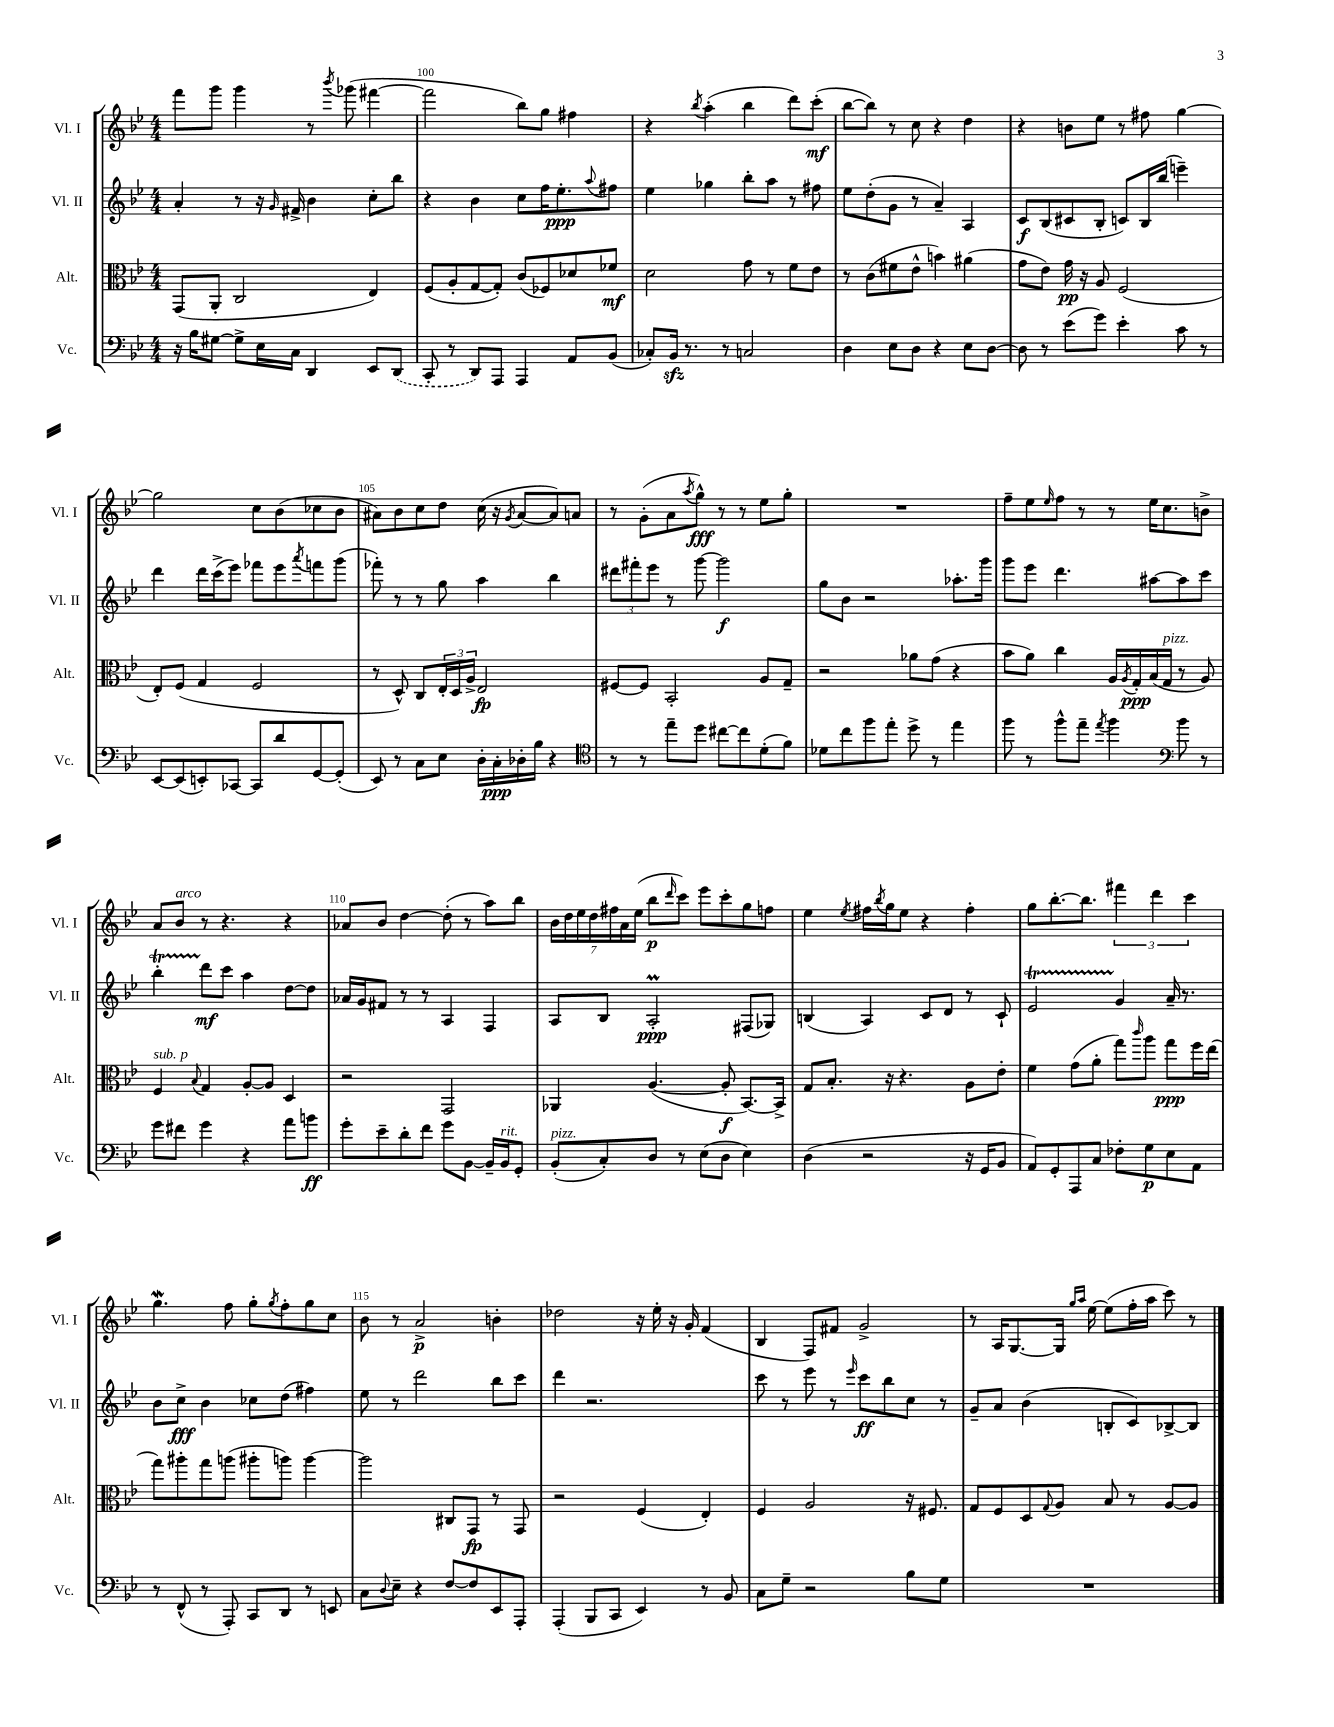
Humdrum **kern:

**kern	**kern	**kern	**kern
*staff4	*staff3	*staff2	*staff1
*clefF4	*clefC3	*clefG2	*clefG2
*k[b-e-]	*k[b-e-]	*k[b-e-]	*k[b-e-]
*M4/4	*M4/4	*M4/4	*M4/4
16r	(8GG/L	4a'/	8fff\L
16B-\LK	.	.	.
[8G#\J	8AA'/J	.	8ggg\J
8G#^\]L	2C/	8r	4ggg\
16E-\L	.	16r	.
.	.	16qqg/	.
16C\JJ	.	16f#^/	.
4DD/	.	4b-\	8r
.	.	.	8qbbb-/
.	.	.	(8ggg-\
8EE-/L	4E-/)	8cc'\L	[4fff#\
(8DD/J	.	8bb-\J	.
=	=	=	=
8CC'/	(8F/L	4r	2fff#\]
8r	8A'/	.	.
8DD/L)	[8G/	4b-\	.
8AAA/J	8G'/]J)	.	.
4AAA/	(8c/L	8cc\L	8bb-\L)
.	8F-/)	16ff\K	8gg\J
.	.	8.ee-'\	.
8AA/L	8d-/	.	4ff#\
.	.	8qqaa/	.
(8BB-/J	8f-/J	8ff#\J	.
=	=	=	=
8C-'/L)	2d\	4ee-\	4r
16BB-/Jk	.	.	.
8.r	.	.	.
.	.	.	8qbb-/
.	.	4gg-\	(4aa'\
8r	.	.	.
2C/	8g\	8bb-'\L	4bb-\
.	8r	8aa\J	.
.	8f\L	8r	8ddd\L)
.	8e-\J	8ff#\	(8ccc'\J
=	=	=	=
4D\	8r	8ee-\L	[8bb-\L
.	(8c\L	(8dd'\	8bb-\]J)
8E-\L	8f#\	8g\J	8r
8D\J	8e-^^\J	8r	8cc\
4r	4b\)	4a~/)	4r
8E-\L	(4a#\	4A/	4dd\
[8D\J	.	.	.
=	=	=	=
8D\]	8g\L	8c/L	4r
8r	8e-\J)	(8B-/	.
(8e-\L	16g\	8c#/	8b\L
.	16r	.	.
8g\J)	8A/	8B-'/J	8ee-\J
4e-'\	(2F/	8c/L)	8r
.	.	16B-/L	8ff#\
.	.	(16bb-/JJ	.
8c\	.	4eee~\)	[4gg\
8r	.	.	.
=	=	=	=
[8EE-/L	8E-'/L)	4ddd\	2gg\]
(8EE-/]	(8F/J	.	.
8EE'/)	4G/	16ddd\LL	.
.	.	(16ccc^\J	.
[8CC-/J	.	8eee-\J)	.
8CC-/]L	2F/	8fff-\L	8cc\L
8d/	.	8eee-\	(8b-\
.	.	8qaaa/	.
[8GG/	.	8fff\	8cc-\
(8GG'/]J	.	(8ggg\J	8b-\J
=	=	=	=
8EE-/)	8r	8fff-'\)	8a#\L)
8r	8D^^/)	8r	8b-\
8C\L	8C/L	8r	8cc\
8E-\J	24E-'/L	8gg\	8dd\J
.	24D/	.	.
.	24A^/JJ	.	.
16D'\LL	2E-/	4aa\	(16cc\
16C'\	.	.	16r
.	.	.	8qg/
16D-'\	.	.	[8a#/L
16B-\JJ	.	.	.
4r	.	4bb-\	8a#/])
.	.	.	8a/J
=	=	=	=
*clefC4	*	*	*
8r	[8F#/L	12ddd#\L	8r
.	.	12fff#'\	.
8r	8F#/]J	.	(8g'\L
.	.	12eee-\J	.
8ee-~\L	2BB-'/	8r	8a\
.	.	.	8qaa/
8dd\J	.	[8ggg\	8gg^^\J)
[8cc#\L	.	2ggg\]	8r
8cc#\]	.	.	8r
(8d'\	8A/L	.	8ee-\L
8f\J)	8G~/J	.	8gg'\J
=	=	=	=
8d-\L	2r	8gg\L	1r
8cc\	.	8b-\J	.
8ff\	.	2r	.
8ee-'\J	.	.	.
8dd^\	8a-\L	.	.
8r	(8g\J	.	.
4ee-\	4r	8.aa-'\L	.
.	.	16ggg\Jk	.
=	=	=	=
8ff\	8b-\L	8ggg\L	8ff~\L
8r	8a\J)	8eee-\J	8ee-\
.	.	.	16qqee-/
8ff^^\L	4cc\	4.ddd\	8ff\J
8ee-~\J	.	.	8r
8qee-/	.	.	.
4ff\	16A/LL	.	8r
.	8qA/	.	.
.	16G'/	.	.
.	(16B-/	[8aa#\L	16ee-\LK
.	16G/JJ	.	8.cc\
*clefF4	*	*	*
8b-\	8r	8aa#\]	.
8r	8A/)	8ccc\J	8b^\J
=	=	=	=
8g\L	4F/	4bb-'\	8a/L
8f#\J	.	.	8b-/J
.	8qqB-/	.	.
4g\	4G/	8ddd\L	8r
.	.	8ccc\J	4.r
4r	[8A'/L	4aa\	.
.	8A/]J	.	.
8a\L	4D/	[8dd\L	4r
8b\J	.	8dd\]J	.
=	=	=	=
8g'\L	2r	16a-/LL	8a-/L
.	.	16g/J	.
8e-~\	.	8f#/J	8b-/J
8d'\	.	8r	[4dd\
8f\J	.	8r	.
8g\L	2GG/	4A/	(8dd'\]
[8BB-\J	.	.	8r
16BB-~/]LL	.	4F/	8aa\L)
16BB-/J	.	.	.
8GG'/J	.	.	8bb-\J
=	=	=	=
(8BB-'/L	4AA-/	8A/L	28b-\LL
.	.	.	28dd\
.	.	.	28ee-\
.	.	.	28dd\
8C'/)	.	8B-/J	.
.	.	.	28ff#\
.	.	.	28a\
.	.	.	(28ee-\JJ
8D/J	([4.A/	2A'/	8bb-\L
.	.	.	16qqddd/
8r	.	.	8ccc\J)
(8E-\L	.	.	8eee-\L
8D\J	8A'/]	.	8ccc'\
4E-\)	[8.BB-/L)	(8F#/L	8gg\
.	.	8G-/J)	8ff\J
.	16BB-^/]Jk	.	.
=	=	=	=
(4D\	8G/L	(4B/	4ee-\
.	8.B-'/J	.	.
.	.	.	8qee-/
2r	.	4A/)	16ff#\LL
.	.	.	8qbb-/
.	16r	.	16gg\J
.	4.r	.	8ee-\J
.	.	8c/L	4r
.	.	8d/J	.
16r	8A\L	8r	4ff#'\
16GG/LK	.	.	.
8BB-/J	8e-'\J	8c`/	.
=	=	=	=
8AA/L)	4f\	2e-/	8gg\L
8GG'/	.	.	[8.bb-'\
8AAA/	(8g\L	.	.
.	.	.	8.bb-\]J
8C/J	8a'\J	.	.
8F-'\L	8gg\L)	4g/	6fff#\
.	16qqccc/	.	.
8G\	8aa\J	.	.
.	.	.	6ddd\
8E-\	8gg\L	16a~/	.
.	.	8.r	.
.	.	.	6ccc\
8AA\J	16ff\L	.	.
.	(16ee-\JJ	.	.
=	=	=	=
8r	8gg\L)	8b-\L	4.gg\
(8FF^^/	8aa#'\	8cc^\J	.
8r	8gg\	4b-\	.
8AAA'/)	(8aa\J	.	8ff\
8CC/L	8aa#'\L	8cc-\L	8gg'\L
.	.	.	8qgg/
8DD/J	8aa\J)	(8dd\J	8ff'\
8r	[4aa\	4ff#\)	8gg\
8EE/	.	.	8cc\J
=	=	=	=
8C\L	2aa\]	8ee-\	8b-\
8qqD/	.	.	.
8E-~\J	.	8r	8r
4r	.	2ddd\	2a^/
[8F/L	8C#/L	.	.
8F/]	8GG/J	.	.
8EE-/	8r	8bb-\L	4b'\
8AAA'/J	8GG/	8ccc\J	.
=	=	=	=
(4AAA'/	2r	4ddd\	2dd-\
8BBB-/L	.	2.r	.
8CC/J	.	.	.
4EE-/)	(4F/	.	16r
.	.	.	16ee-'\
.	.	.	16r
.	.	.	16g'/
8r	4E-'/)	.	(4f/
8BB-/	.	.	.
=	=	=	=
8C\L	4F/	8ccc\	4B-/
8G~\J	.	8r	.
2r	2A/	8eee-\	8F/L)
.	.	8r	8f#/J
.	.	16qqeee-/	.
.	.	8ccc\L	2g^/
.	.	8bb-\	.
8B-\L	16r	8cc\J	.
.	8.F#/	.	.
8G\J	.	8r	.
=	=	=	=
1r	8G/L	8g~/L	8r
.	8F/	8a/J	16A/LK
.	.	.	[8.G/
.	8D/	(4b-\	.
.	8qqG/	.	.
.	8A/J	.	16G/]Jk
.	.	.	16qqgg/LL
.	.	.	16qqaa/JJ
.	.	.	[16ee-\
.	8B-/	8B'/L	(8ee-\]L
.	8r	8c/)	16ff'\L
.	.	.	16aa\JJ
.	[8A/L	[8B-^/	8ccc\)
.	8A/]J	8B-/]J	8r
==	==	==	==
*-	*-	*-	*-
